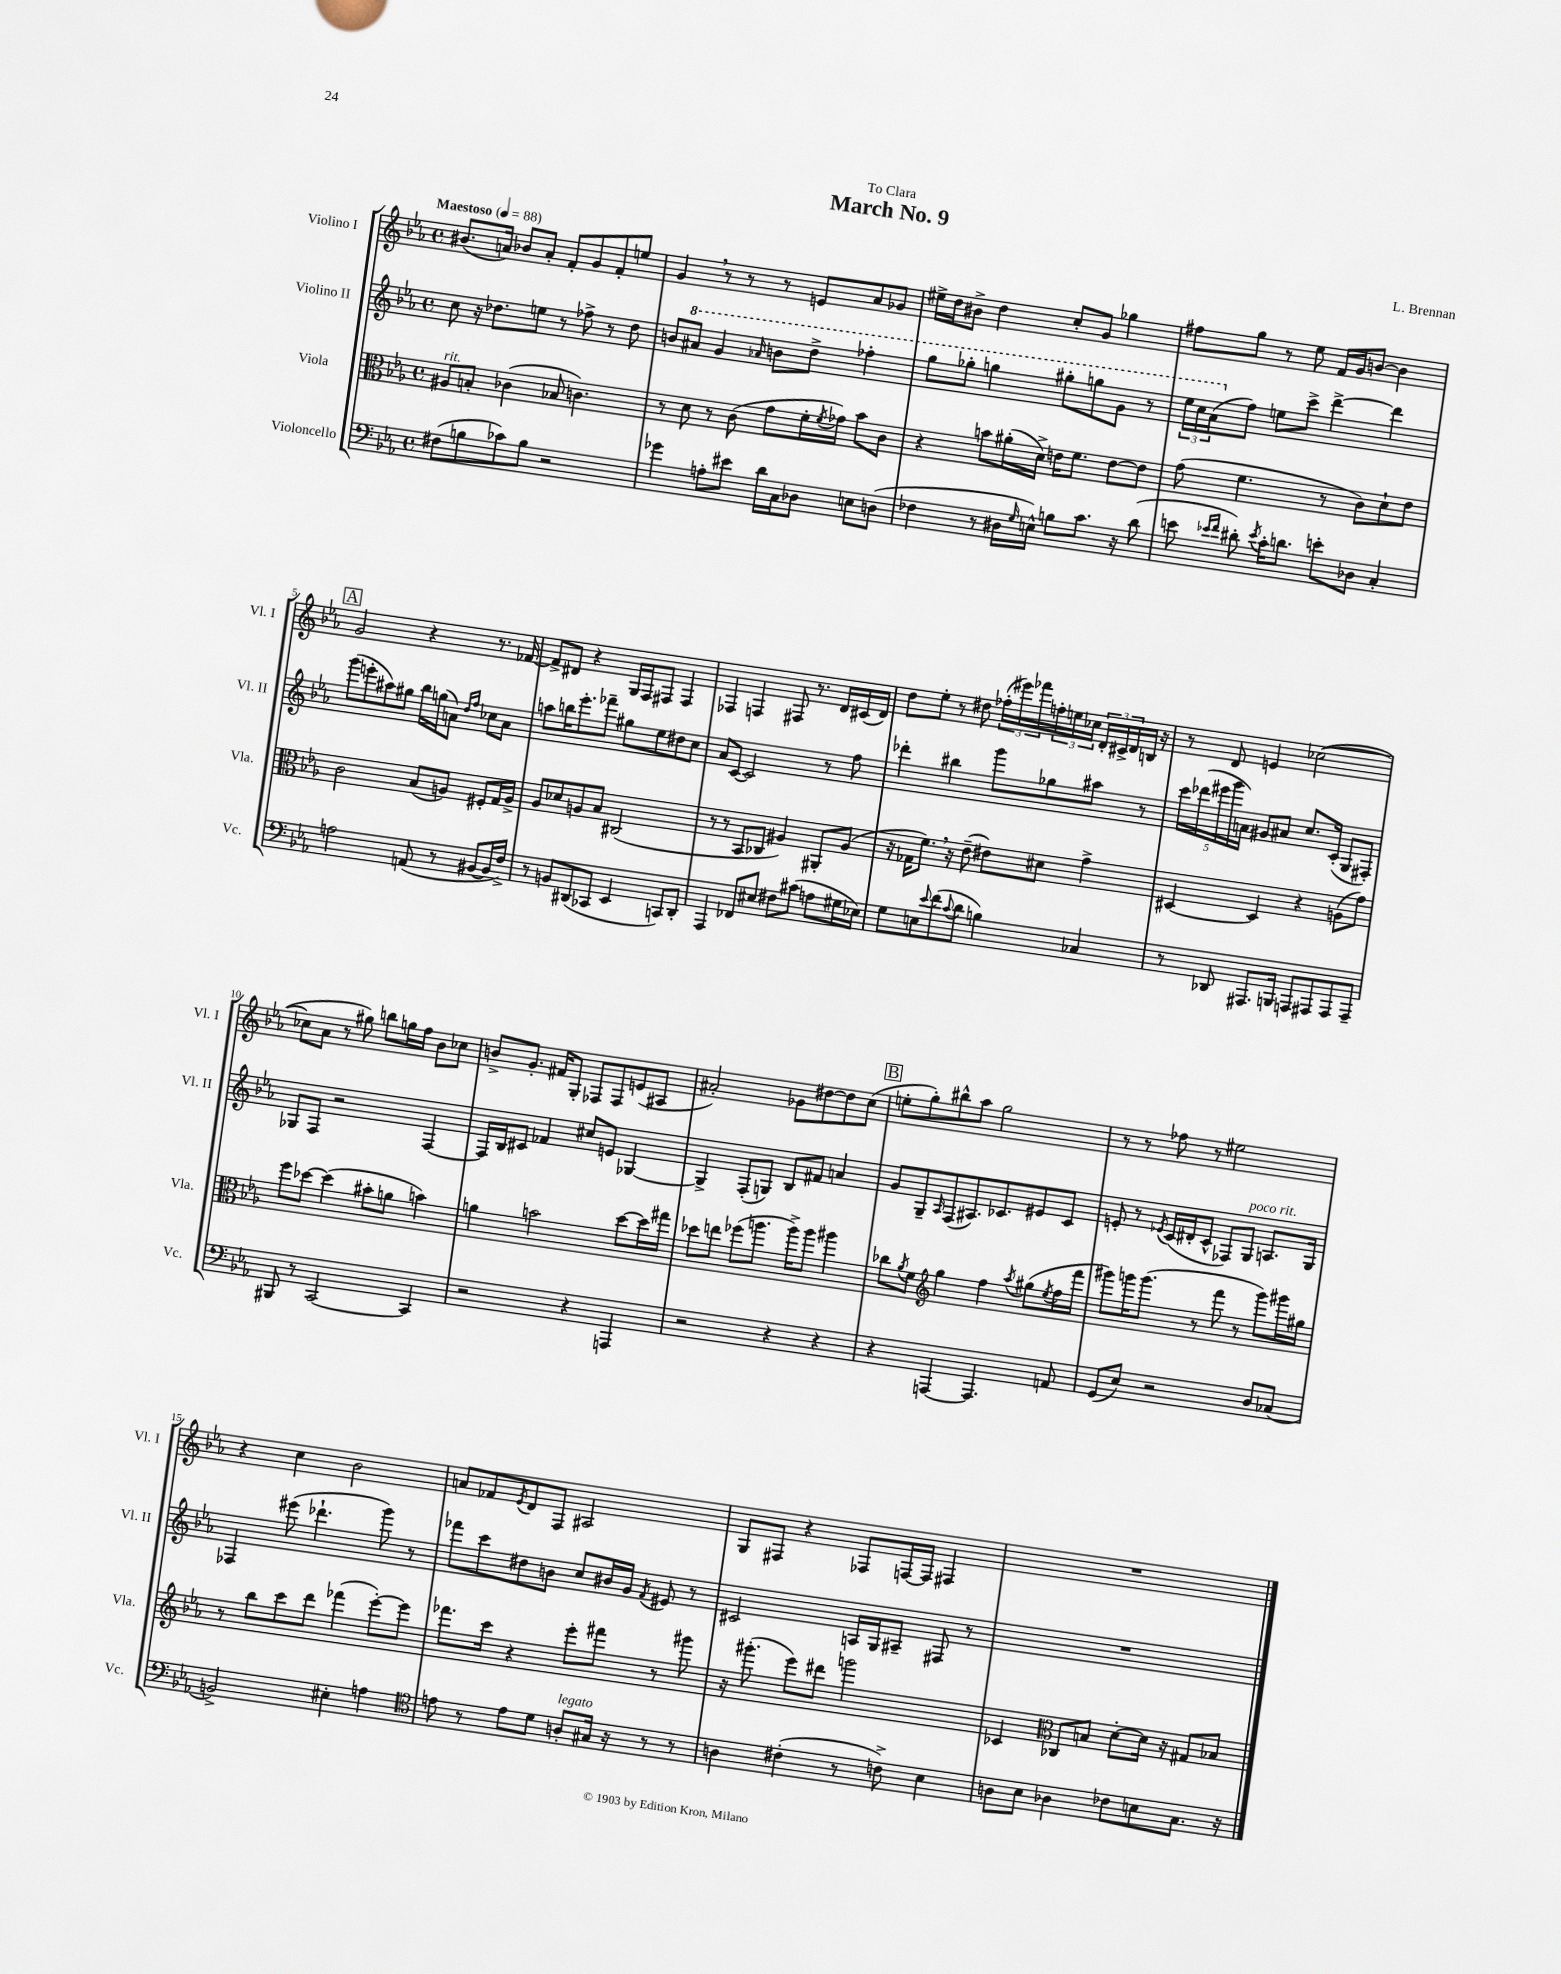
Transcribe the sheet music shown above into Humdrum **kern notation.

**kern	**kern	**kern	**kern
*part4	*part3	*part2	*part1
*staff4	*staff3	*staff2	*staff1
*I"Violoncello	*I"Viola	*I"Violino II	*I"Violino I
*I'Vc.	*I'Vla.	*I'Vl. II	*I'Vl. I
*clefF4	*clefC3	*clefG2	*clefG2
*k[b-e-a-]	*k[b-e-a-]	*k[b-e-a-]	*k[b-e-a-]
*M4/4	*M4/4	*M4/4	*M4/4
*met(c)	*met(c)	*met(c)	*met(c)
*MM88	*MM88	*MM88	*MM88
=1	=1	=1	=1
!	!	!	!LO:TX:a:B:t=Maestoso
!	!LO:TX:a:i:t=rit.	!	!
(8F#X\L	8A#X/L	8cc\	(8.b#X/L
8Bn\	8Bn'/J	16r	.
.	.	8.dd-X\L	16an/Jk)
8c-X\)	(4c-X\	.	8b-X/L
8B\J	.	8een\J	8a'/J
2r	8B-X/	8r	8f'/L
.	4.cn\)	8ff-X^\	8g/
.	.	8r	8f'/
.	.	8dd-\	8een/J
=2	=2	=2	=2
4g-X\	8r	8bn/L	4g,/
*	*	*8va	*
.	8d\	8aa#X/J	.
8An'\L	8r	4gg/	8r
8e#X\J	(8c\	.	8r
.	.	16qqaa-X/	.
16d\LL	8g\L	8bbn\L	8r
16C\J	.	.	.
8D-X\J	16f'\L	8ddd^\J	8en/L
.	8qf/	.	.
.	16g-X\JJ)	.	.
8En\L	8b-\L	4fff-X'\	8a-/
(8Dn\J	8c\J	.	8g-X/J
=3	=3	=3	=3
4F-X\	4r	8ggg\L	16ee#X^\LL
.	.	.	16dd\J
.	.	8ggg-X'\J	8b#X^\J
8r	8bn\L	4gggn\	4dd\
16D#X\LL	(16a#X'\L	.	.
16qqG/	.	.	.
16En^^\JJ)	16d^\JJ)	.	.
8Bn\L	16en\KL	8ggg#X'\L	8cc'/L
.	8.f\J	.	.
8.c\J	.	8gggn\	8g/J
.	[8e\L	8gg\J	4gg-X\
16r	.	.	.
(8d\	8e\J]	8r	.
=4	=4	=4	=4
8en\	(8g\	24eee-\LL	8ff#X\L
.	.	24ccc\	.
.	.	(24aa-\J	.
16qqe-X/LL	.	.	.
16qqf/JJ	.	.	.
*	*	*X8va	*
8d#X'\)	4.f\	8ff\J)	8gg\J
8qe-/	.	.	.
16c'\KL	.	8een\L	8r
8.dn\J	.	.	.
.	.	8ccc^\J	8ee-\
8en'\L	8r	[4ddd^\	16f/LL
.	.	.	16g/J
8D-X\J	8c\L)	.	[8bn/J
4C'/	8d`\	4ddd\]	4b\]
.	8e-\J	.	.
!!LO:LB:g=z
!!LO:REH:place=s1:t=A
=5	=5	=5	=5
2An\	2c\	(8ggg\L	2g/
.	.	8eeen'\	.
.	.	8aa#X\)	.
.	.	8gg#X\J	.
(8AAn/	(8B-/L	16bb-\LL	4r
.	.	(16ggn\J	.
8r	8An/J)	8an\J)	.
.	.	16qqdd/LL	.
.	.	16qqff/JJ	.
[8BB#X/L	8F#X'/L	8cc-X\L	8.r
16BB#/L]	16G/L	8a\J	.
16F^/JJ)	16A^/JJ	.	[16f-X/
=6	=6	=6	=6
8r	8A-/L	8aan\L	8f-^/L]
8BBn/L	8d-X/	16bbn\K	8d#X/J
.	.	8.eee-'\	.
(8DD#X/	8An/	.	4r
8CC-X/J	8B-/J	8fff-X~\J	.
4EE-/	(2C#X/	8gg#X\L	16G/LL
.	.	.	16F/J
.	.	8ee-\	8F#X/J
8CCn/L)	.	8dd#X\	4F#/
8DD#'/J	.	8cc\J	.
=7	=7	=7	=7
4AAA-/	8r	8a-/L	4F-X/
.	8r	[8c/J	.
8FF-X/L	8BB-/L	2c/]	4Fn/
8E#X/J	8C-X/J	.	.
8F#X\L	4A#X/)	.	8F#X/
(8c#X\J	.	.	8.r
8An\L	8AA#X'/L	8r	.
.	.	.	16d/LL
16G#X\L	(8A#/J	8ff\	(16c#X/
16E-X\JJ)	.	.	16d/JJ)
=8	=8	=8	=8
8G\L	16r	4ddd-X'\	8dd\L
.	16G-X\KL	.	.
8En\	8.f,\J)	.	8ee-'\J
8qqe-/	.	.	.
(8f\	.	4bb#X\	8r
.	16r	.	.
8qqc/	.	.	.
8d\J	(8e-~\	.	8dd#X\
4Bn\)	8e#X\L)	8ggg\L	(24ff-X'\LL
.	.	.	24eee#X\)
.	.	.	24fff-X\
.	8d#X\J	8gg-X\	24ffn'\
.	.	.	24een\
.	.	.	24cc-X\JJ
4C-X/	4g^\	8aa#X\J	24d'/LL
.	.	.	24c#X^/
.	.	.	24d/
.	.	8r	16Bn/JJ
.	.	.	16r
=9	=9	=9	=9
8r	[4D#X/	20ccc\LL	8r
.	.	(20ddd-X\	.
.	.	20eee#X\	.
8DD-X/	.	.	8d/
.	.	20ggg\	.
.	.	20an\JJ)	.
8.AAA#X/L	4D#/]	8g#X/L	4en/
.	.	8a#X/J	.
16BBBn/Jk	.	.	.
8AAAn/L	4r	8.cc/L	([2cc-X\
8AAA#X/	.	.	.
.	.	(16c'/Jk	.
8AAA#/	(8An\L	8G/L	.
8AAA#~/J	8g\J)	8F#X'/J)	.
!!LO:LB:g=z
=10	=10	=10	=10
8BBB#X/	8ff\L	8G-X/L	8cc-X\L]
8r	[8dd-X\J	8F/J	8a-\J
[2CC/	(4dd-\]	2r	8r
.	.	.	8gg#X\)
.	8b#X'\L	.	8bbn\L
.	8an\J	.	16ggn\L
.	.	.	16ff\JJ
4CC/]	4bn\)	[4F/	8b-\L
.	.	.	8cc-X\J
=11	=11	=11	=11
2r	4an\	16F/LL]	8bn^/L
.	.	16B-/J	.
.	.	8c#X/J	8.g'/J
.	2bn\	4f-X/	.
.	.	.	16f#X/KL
.	.	.	8G'/J
4r	.	8cc#X/L	8F-X/L
.	.	8en/J	8F-/
4AAAn/	[8dd\L	[4G-X/	(8en/
.	16dd\L]	.	8A#X/J
.	16gg#X\JJ	.	.
=12	=12	=12	=12
2r	8dd-X\L	4G-^/]	2a#X'/)
.	8een\J	.	.
.	(8ff-X\L	(8F'/L	.
.	8.aan\J	8Gn/J)	.
4r	.	8B-/L	8g-X\L
.	16aa^\KL)	.	.
.	8aa\J	8f#X/J	[8dd#X\
4r	4aa#X\	4an/	8dd#\]
.	.	.	(8cc\J
!!LO:REH:place=s1:t=B
=13	=13	=13	=13
4r	8cc-X\L	8g/L	8een'\L
.	8qa-/	.	.
.	8f\J	8G~/	8gg'\)
*	*clefG2	*	*
.	.	16qqA-/	.
[4AAAn/	4gg\	(8F/	8bb#X^^\
.	.	8.A#X/)	8aa-\J
4.AAA/]	4ff\	.	2gg\
.	.	8.c-X/	.
.	8qaa-/	.	.
.	(8gg#X\L	8e#X/	.
.	8qee-/	.	.
8AAn/	16ff\L	8c-/J	.
.	16fff\JJ	.	.
=14	=14	=14	=14
(8GG/L	8ggg#X\L)	8en'/	8r
8E-/J)	16gggn\K	8r	8r
.	(8.ggg\J	.	.
.	.	8qe-X/	.
2r	.	(16c/LL	8ff-X\
.	.	16d#X'/J	.
.	8r	8c^^/J	8r
.	8fff\	8F-X/L)	2ee#X\
!	!	!LO:TX:a:i:t=poco rit.	!
.	8r	8G/J	.
8D/L	8ggg\L)	8.An/L	.
(8C-X/J	16ggg#X\L	.	.
.	16gg#X\JJ	16G/Jk	.
!!LO:LB:g=z
=15	=15	=15	=15
2BBn^/)	8r	4F-X/	4r
.	8bb-\L	.	.
.	8ccc\	(8eee#X\	4cc\
.	8ddd\J	4.ddd-X`\	.
4E#X'\	(4fff-X\	.	2b-\
4An\	[8eee-'\L)	8ggg\)	.
.	8eee-\J]	8r	.
=16	=16	=16	=16
*clefC4	*	*	*
8en\	8.fff-X\L	8fff-X\L	8an/L
8r	.	8ccc\	8f-X/
.	16ccc\Jk	.	.
.	.	.	8qe-/
8e\L	4r	8dd#X\	8d/
8d\J	.	8bn\J	8F/J
!LO:TX:a:i:t=legato	!	!	!
8An'/L	8eee-'\L	8cc/L	2A#X/
16G#X/Jk	8fff#X\J	16b#X/L	.
16r	.	16g/JJ	.
.	.	8qf/	.
8r	8r	8e#X/	.
8r	8ggg#X\	8r	.
=17	=17	=17	=17
4An\	16r	2c#X/	8G/L
.	(8.ggg#X'\	.	.
.	.	.	8F#X/J
(4c#X'\	8eee-\L)	.	4r
.	8ddd#X\J	.	.
8r	2gggn\	16An/LL	8F-X/L
.	.	16G/J	.
8cn^\)	.	8A#X~/J	[16Fn/L
.	.	.	16F/JJ]
4B-\	.	8F#X/	4F#X/
.	.	8r	.
=18	=18	=18	=18
8An\L	4c-X/	1r	1r
8B-\J	.	.	.
*	*clefC3	*	*
4A-X\	8C-X/L	.	.
.	8Bn/J	.	.
8c-X\L	[8d'\L	.	.
8Bn\	16d\Jk]	.	.
.	16r	.	.
8.G\J	8G#X/L	.	.
.	8B-X/J	.	.
16r	.	.	.
==	==	==	==
*-	*-	*-	*-
